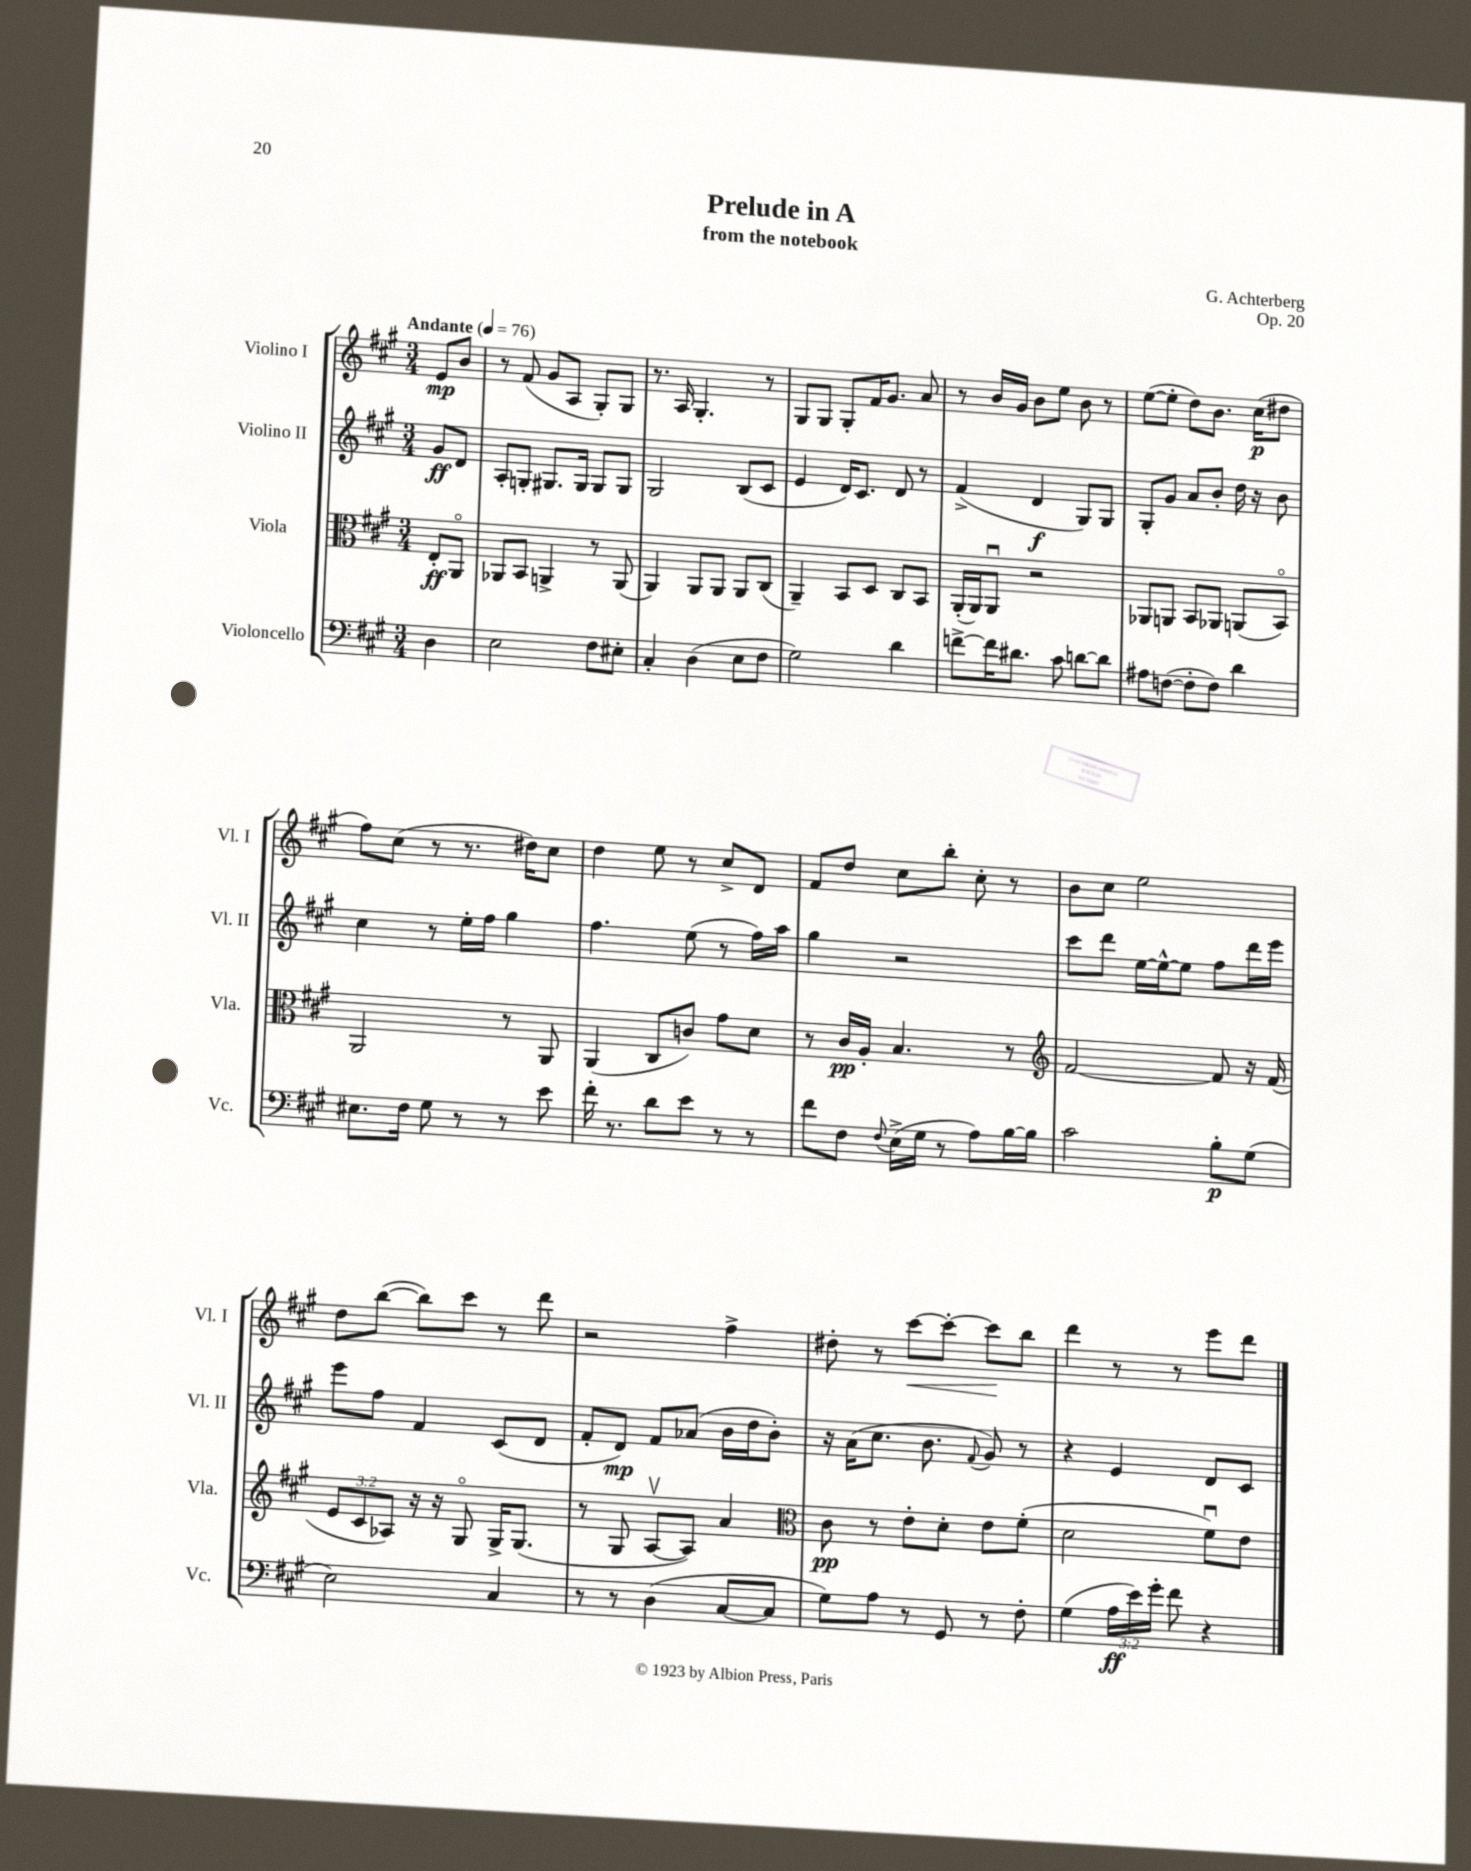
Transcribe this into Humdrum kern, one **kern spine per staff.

**kern	**dynam	**kern	**dynam	**kern	**dynam	**kern	**dynam
*part4	*part4	*part3	*part3	*part2	*part2	*part1	*part1
*staff4	*staff4	*staff3	*staff3	*staff2	*staff2	*staff1	*staff1
*I"Violoncello	*	*I"Viola	*	*I"Violino II	*	*I"Violino I	*
*I'Vc.	*	*I'Vla.	*	*I'Vl. II	*	*I'Vl. I	*
*clefF4	*	*clefC3	*	*clefG2	*	*clefG2	*
*k[f#c#g#]	*	*k[f#c#g#]	*	*k[f#c#g#]	*	*k[f#c#g#]	*
*M3/4	*	*M3/4	*	*M3/4	*	*M3/4	*
*MM76	*	*MM76	*	*MM76	*	*MM76	*
=	=	=	=	=	=	=	=
!	!	!	!	!	!	!LO:TX:a:B:t=Andante	!
4D\	.	8E'/L	ff	8g#/L	ff	8e/L	mp
.	.	8AA/J	.	8d/J	.	8b/J	.
=1	=1	=1	=1	=1	=1	=1	=1
2E\	.	8AA-X/L	.	8A'/L	.	8r	.
.	.	8BB/J	.	8Gn'/J	.	(8f#/	.
.	.	4AAn^/	.	8.G#X/L	.	8g#/L	.
.	.	.	.	.	.	8A/J	.
.	.	.	.	16G#/Jk	.	.	.
8F#\L	.	8r	.	8G#/L	.	8G#'/L)	.
8E#X'\J	.	(8AA/	.	8G#/J	.	8G#/J	.
=2	=2	=2	=2	=2	=2	=2	=2
4C#'/	.	4AA/)	.	2G#/	.	8.r	.
.	.	.	.	.	.	16A/	.
(4D\	.	8AA/L	.	.	.	4.G#'/	.
.	.	8AA/J	.	.	.	.	.
8E\L	.	8AA/L	.	(8B/L	.	.	.
8F#\J	.	(8C#/J	.	8c#/J	.	8r	.
=3	=3	=3	=3	=3	=3	=3	=3
2G#\)	.	4AA~/)	.	4e/	.	8G#/L	.
.	.	.	.	.	.	8G#/J	.
.	.	8BB/L	.	16d/KL)	.	8G#'/L	.
.	.	.	.	8.c#/J	.	.	.
.	.	8D/J	.	.	.	16f#/K	.
.	.	.	.	.	.	8.g#/J	.
4d\	.	8C#/L	.	8d/	.	.	.
.	.	8BB/J	.	8r	.	8a/	.
=4	=4	=4	=4	=4	=4	=4	=4
[8fn^\L	.	(16AA'/LL	.	(4f#^/	.	8r	.
.	.	16AA/J)	.	.	.	.	.
16f\K]	.	8AAu/J	.	.	.	16b/LL	.
8.d#X\J	.	.	.	.	.	16g#/JJ	.
.	.	2r	.	4d/	f	8b\L	.
8c#\	.	.	.	.	.	8ee\J	.
[8dn\L	.	.	.	8G#/L)	.	8b\	.
8d\J]	.	.	.	8G#/J	.	8r	.
=5	=5	=5	=5	=5	=5	=5	=5
8A#X\L	.	8AA-X/L	.	8G#'/L	.	([8ee\L	.
([8Fn\J	.	8AAn/J	.	8g#/J	.	8ee'\J]	.
8F'\L]	.	8BB/L	.	8a/L	.	8dd\L)	.
8F\J)	.	8AA-X/J	.	8b'/J	.	8.b\J	.
4d\	.	(8AAn/L	.	16dd\	.	.	.
.	.	.	.	16r	.	(16cc#\KL	p
.	.	8BB/J)	.	8b\	.	8dd#X\J	.
!!LO:LB:g=z
=6	=6	=6	=6	=6	=6	=6	=6
8.E#X\L	.	2AA/	.	4cc#\	.	8ff#\L)	.
.	.	.	.	.	.	(8cc#\J	.
16F#\Jk	.	.	.	.	.	.	.
8G#\	.	.	.	8r	.	8r	.
8r	.	.	.	16ee'\LL	.	8.r	.
.	.	.	.	16ff#\JJ	.	.	.
8r	.	8r	.	4gg#\	.	.	.
.	.	.	.	.	.	16dd#X\KL)	.
8e\	.	8AA/	.	.	.	8cc#\J	.
=7	=7	=7	=7	=7	=7	=7	=7
16f#'\	.	(4AA/	.	4.ff#\	.	4dd\	.
8.r	.	.	.	.	.	.	.
8d\L	.	8C#/L	.	.	.	8ee\	.
8e\J	.	8cn/J)	.	(8ee\	.	8r	.
8r	.	8g#\L	.	8r	.	8cc#^/L	.
8r	.	8d\J	.	16ff#\LL)	.	8d/J	.
.	.	.	.	16aa\JJ	.	.	.
=8	=8	=8	=8	=8	=8	=8	=8
8f#\L	.	8r	.	4gg#\	.	8f#/L	.
8F#\J	.	16c#/LL	pp	.	.	8dd/J	.
.	.	16A'/JJ	.	.	.	.	.
8qqF#/	.	.	.	.	.	.	.
(16E^\LL	.	4.B/	.	2r	.	8cc#\L	.
16G#\JJ	.	.	.	.	.	.	.
8r	.	.	.	.	.	8bb'\J	.
8A\L)	.	.	.	.	.	8cc#'\	.
[16B\L	.	8r	.	.	.	8r	.
16B\JJ]	.	.	.	.	.	.	.
=9	=9	=9	=9	=9	=9	=9	=9
*	*	*clefG2	*	*	*	*	*
2c#\	.	[2f#/	.	8ccc#\L	.	8b\L	.
.	.	.	.	8ddd\J	.	8cc#\J	.
.	.	.	.	[16ee\LL	.	2ee\	.
.	.	.	.	16ee^^\J_	.	.	.
.	.	.	.	8ee\J]	.	.	.
8B'\L	p	8f#/]	.	8ff#\L	.	.	.
(8G#\J	.	16r	.	16ddd\L	.	.	.
.	.	(16f#/	.	16eee\JJ	.	.	.
!!LO:LB:g=z
=10	=10	=10	=10	=10	=10	=10	=10
2E\)	.	12e/L	.	8eee\L	.	8dd\L	.
.	.	12c#/	.	.	.	.	.
.	.	.	.	8ff#\J	.	([8bb\J	.
.	.	12A-X/J)	.	.	.	.	.
.	.	16r	.	4f#/	.	8bb\L])	.
.	.	16r	.	.	.	.	.
.	.	8G#/	.	.	.	8ccc#\J	.
4C#/	.	16G#^/KL	.	(8c#/L	.	8r	.
.	.	(8.G#/J	.	.	.	.	.
.	.	.	.	8d/J	.	8ddd\	.
=11	=11	=11	=11	=11	=11	=11	=11
8r	.	8r	.	8f#'/L	.	2r	.
8r	.	8G#/	.	8d/J)	mp	.	.
(4D\	.	[8Av/L	.	8f#/L	.	.	.
.	.	8A/J])	.	(8a-X/J	.	.	.
[8C#/L	.	4a/	.	16b\LL	.	4ff#^\	.
.	.	.	.	16dd\J	.	.	.
8C#/J]	.	.	.	8b'\J)	.	.	.
=12	=12	=12	=12	=12	=12	=12	=12
*	*	*clefC3	*	*	*	*	*
8G#\L)	.	8c#\	pp	16r	.	8dd#X'\	.
.	.	.	.	(16a\KL	.	.	.
8A\J	.	8r	.	8.cc#\J	.	8r	.
!	!	!	!	!	!	!	!LO:HP:b
8r	.	8e'\L	.	.	.	[8ccc#\L	<
.	.	.	.	8.b\	.	.	.
8GG#/	.	8d'\J	.	.	.	8ccc#'\J_	.
.	.	.	.	8qqf#/	.	.	.
8r	.	8e\L	.	8g#/)	.	8ccc#\L]	.
8F#'\	.	(8f#'\J	.	8r	.	8bb\J	[
=13	=13	=13	=13	=13	=13	=13	=13
(4G#\	.	2d\	.	4r	.	4ddd\	.
24A\LL	ff	.	.	4e/	.	8r	.
24e\)	.	.	.	.	.	.	.
24g#'\JJ	.	.	.	.	.	.	.
8f#\	.	.	.	.	.	8r	.
4r	.	8f#u\L)	.	8d/L	.	8eee\L	.
.	.	8e\J	.	8c#/J	.	8ddd\J	.
==	==	==	==	==	==	==	==
*-	*-	*-	*-	*-	*-	*-	*-
